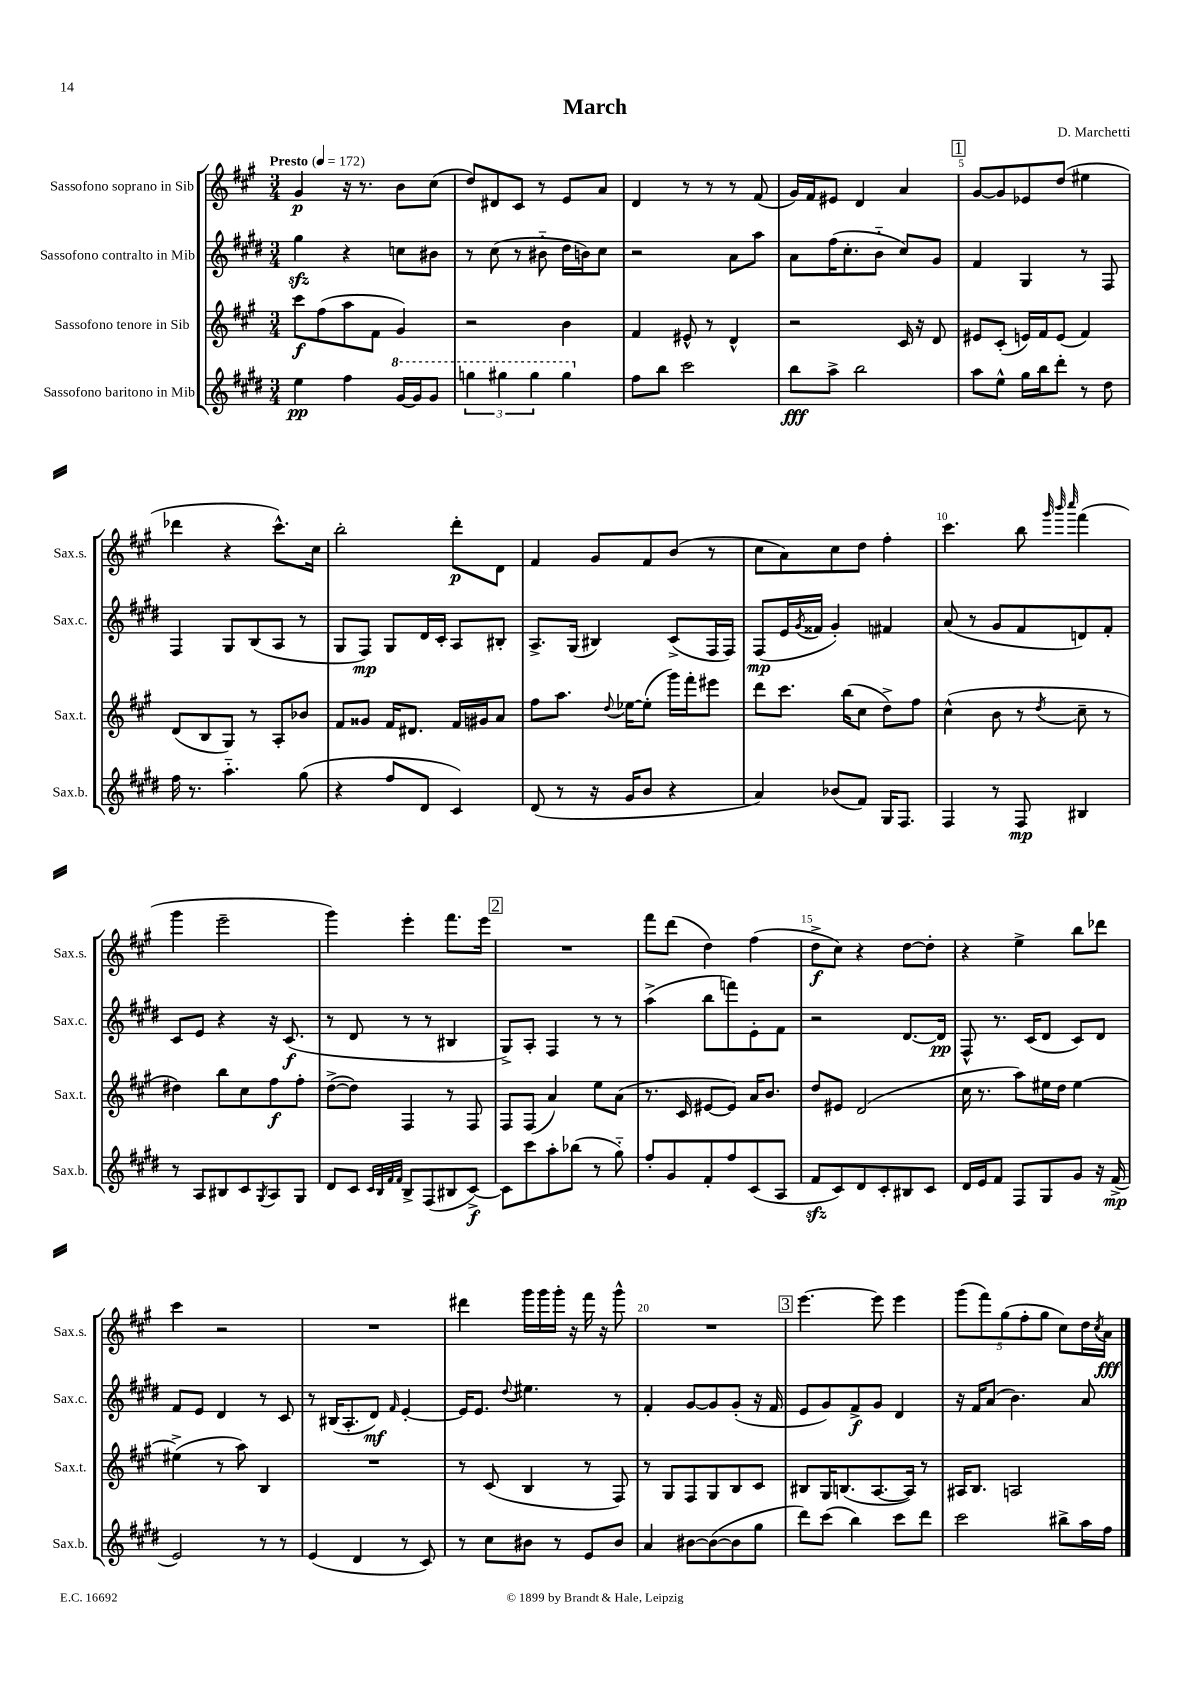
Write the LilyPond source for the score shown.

\header { title = "March" composer = "D. Marchetti" }
<<
\new StaffGroup <<
\new Staff = "s0" \with { instrumentName = "Sassofono soprano in Sib" shortInstrumentName = "Sax.s." } {
    \clef treble \key a \major \numericTimeSignature \time 3/4 \tempo "Presto" 4 = 172
    gis'4\p r16 r8. b'8 cis''8( |
    d''8) dis'8 cis'8 r8 e'8 a'8 |
    d'4 r8 r8 r8 fis'8( |
    gis'16) fis'16 eis'8 d'4 a'4 |
    \mark \markup { \box "1" } gis'8~ gis'8 ees'8 d''8( eis''4 |
    des'''4 r4 cis'''8.-^) cis''16 |
    b''2-. d'''8-.\p d'8 |
    fis'4 gis'8 fis'8 b'8( r8 |
    cis''8 a'8) cis''8 d''8 fis''4-. |
    cis'''4. b''8 \grace { gis'''32 b'''32 cis''''32 } fis'''4( |
    gis'''4 e'''2-- |
    gis'''4) e'''4-. fis'''8. e'''16 |
    \mark \markup { \box "2" } R2. |
    fis'''8 d'''8( d''4) fis''4( |
    d''8->\f cis''8) r4 d''8~ d''8-. |
    r4 e''4-> b''8 des'''8 |
    cis'''4 r2 |
    R2. |
    dis'''4 gis'''16 gis'''16 gis'''16-. r16 fis'''16 r16 gis'''8-^ |
    R2. |
    \mark \markup { \box "3" } e'''4.~ e'''8 e'''4 |
    \tuplet 5/4 { gis'''8( fis'''8) gis''8( fis''8-. gis''8 } cis''8) d''16 \acciaccatura { cis''8 } a'16\fff \bar "|." |
}
\new Staff = "s1" \with { instrumentName = "Sassofono contralto in Mib" shortInstrumentName = "Sax.c." } {
    \clef treble \key e \major \numericTimeSignature \time 3/4
    gis''4\sfz r4 c''8 bis'8 |
    r8 cis''8( r8 bis'8-_ dis''16 b'16) cis''8 |
    r2 a'8 a''8 |
    a'8 fis''16( cis''8.-. b'8-_ cis''8) gis'8 |
    \mark \markup { \box "1" } fis'4 gis4 r8 fis8 |
    fis4 gis8 b8( a8 r8 |
    gis8 fis8\mp) gis8 dis'16 cis'16-. a8 bis8-. |
    a8.-> gis16( bis4) cis'8->( fis16 fis16) |
    fis8\mp( e'16 \acciaccatura { gis'8 } fisis'16 gis'4-.) fis'4 |
    a'8( r8 gis'8 fis'8 d'8) fis'8-. |
    cis'8 e'8 r4 r16 cis'8.\f( |
    r8 dis'8 r8 r8 bis4 |
    \mark \markup { \box "2" } gis8->) a8-. fis4 r8 r8 |
    a''4->( b''8 f'''8) e'8-. fis'8 |
    r2 dis'8.~ dis'16\pp |
    fis8-^ r8. cis'16( dis'8 cis'8) dis'8 |
    fis'8 e'8 dis'4 r8 cis'8 |
    r8 bis16( a8.-. dis'8\mf) \grace { fis'16 } e'4~-. |
    e'16 e'8. \appoggiatura { dis''8 } eis''4. r8 |
    fis'4-. gis'8~ gis'8 gis'8-.( r16 fis'16 |
    \mark \markup { \box "3" } e'8 gis'8) fis'8->\f gis'8 dis'4 |
    r16 fis'16 a'8( b'4.) a'8 \bar "|." |
}
\new Staff = "s2" \with { instrumentName = "Sassofono tenore in Sib" shortInstrumentName = "Sax.t." } {
    \clef treble \key a \major \numericTimeSignature \time 3/4
    cis'''8\f fis''8( a''8 fis'8 gis'4) |
    r2 b'4 |
    fis'4 eis'8-^ r8 d'4-^ |
    r2 cis'16 r16 d'8 |
    \mark \markup { \box "1" } eis'8 cis'8-.( e'16) fis'16 e'8( fis'4) |
    d'8( b8 gis8) r8 a8-. bes'8 |
    fis'8 gisis'8 fis'16 dis'8. fis'16 gis'16 a'8 |
    fis''8 a''8. \appoggiatura { d''8 } ees''16~ ees''8-.( gis'''16) fis'''16-. eis'''8 |
    d'''8 cis'''8. b''16( cis''8 d''8->) fis''8 |
    cis''4-^( b'8 r8 \acciaccatura { d''8 } cis''8-- r8 |
    dis''4) b''8 cis''8 fis''8\f fis''8-. |
    d''8~->( d''8) fis4 r8 fis8 |
    \mark \markup { \box "2" } fis8 fis8( a'4) e''8 a'8( |
    r8. cis'16 eis'8~ eis'8) a'16 b'8. |
    d''8 eis'8 d'2( |
    cis''16 r8. a''8) eis''16 d''16 eis''4~ |
    eis''4->( r8 a''8) b4 |
    R2. |
    r8 cis'8( b4 r8 fis8) |
    r8 gis8 fis8 gis8 b8 cis'8 |
    \mark \markup { \box "3" } bis8 gis16 b8.( a8.~ a16) r8 |
    ais16 b8. a2 \bar "|." |
}
\new Staff = "s3" \with { instrumentName = "Sassofono baritono in Mib" shortInstrumentName = "Sax.b." } {
    \clef treble \key e \major \numericTimeSignature \time 3/4
    e''4\pp fis''4 \ottava #1 gis''16~ gis''16 gis''8 |
    \tuplet 3/2 { g'''4 gis'''4 gis'''4 } gis'''4 \ottava #0 |
    fis''8 b''8 cis'''2 |
    b''8\fff a''8-> b''2 |
    \mark \markup { \box "1" } a''8 e''8-^ gis''16 b''16 dis'''8-. r8 dis''8 |
    fis''16 r8. a''4.-_ gis''8( |
    r4 fis''8 dis'8 cis'4) |
    dis'8( r8 r16 gis'16 b'8 r4 |
    a'4) bes'8( fis'8) gis16 fis8. |
    fis4 r8 fis8\mp bis4 |
    r8 a8 bis8 cis'8 \acciaccatura { gis8 } a8 gis8 |
    dis'8 cis'8 \grace { cis'32 b32 fis'32 fis'32 } b8-> fis8( bis8 cis'8~->\f) |
    \mark \markup { \box "2" } cis'8 cis'''8 a''8-. bes''8( r8 gis''8-_) |
    fis''8-. gis'8 fis'8-. fis''8 cis'8( a8 |
    fis'8\sfz cis'8) dis'8 cis'8-. bis8 cis'8 |
    dis'16 e'16 fis'8 fis8 gis8 gis'8 r16 fis'16->\mp( |
    e'2) r8 r8 |
    e'4( dis'4 r8 cis'8) |
    r8 cis''8 bis'8 r8 e'8 bis'8 |
    a'4 bis'8~ bis'8~( bis'8 gis''8 |
    \mark \markup { \box "3" } dis'''8) cis'''8( b''4) cis'''8 dis'''8 |
    cis'''2 bis''8-> a''16 fis''16 \bar "|." |
}
>>
>>
\layout { \context { \Score \override BarNumber.break-visibility = ##(#f #t #t) barNumberVisibility = #(every-nth-bar-number-visible 5) } }
